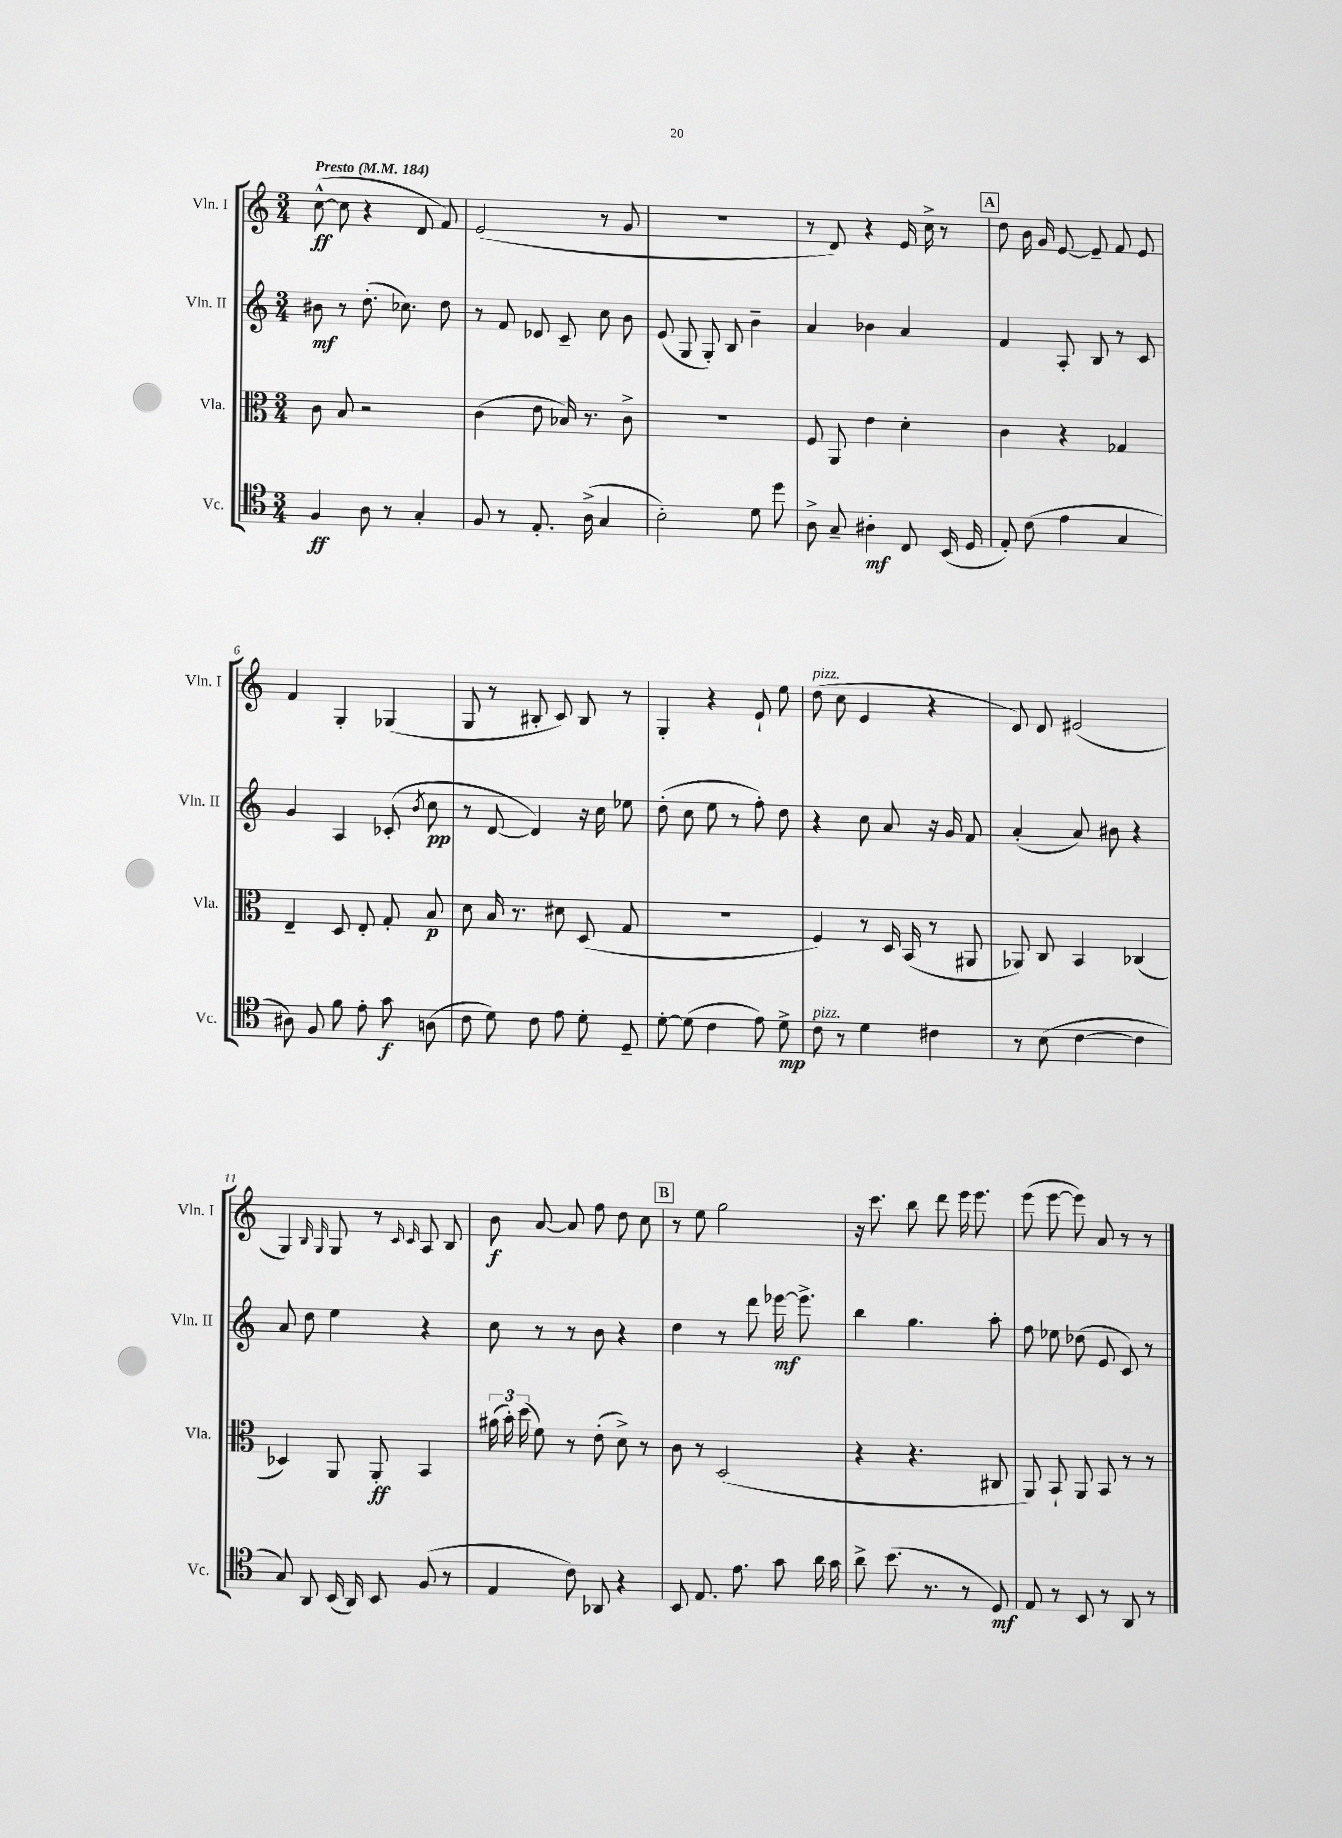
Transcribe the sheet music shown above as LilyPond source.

<<
\new StaffGroup <<
\new Staff = "s0" \with { instrumentName = "Vln. I" shortInstrumentName = "Vln. I" } {
    \clef treble \key c \major \numericTimeSignature \time 3/4 \tempo "Presto" 4 = 184
    \autoBeamOff c''8~-^\ff( c''8 r4 d'8 f'8) |
    e'2( r8 g'8 |
    R2. |
    r8 d'8) r4 e'16 c''16-> r8 |
    \mark \markup { \box "A" } d''8 b'16 g'16 e'8~ e'8-- f'8 e'8 |
    f'4 g4-. ges4( |
    g8 r8 bis8-. c'8) bis8 r8 |
    g4-. r4 e'8-! e''8 |
    d''8^\markup { \italic "pizz." }( c''8 e'4 r4 |
    d'8) d'8 eis'2( |
    g4) \grace { b16 g16 } g8 r8 \grace { c'16 c'16 } a8 b8 |
    b'8\f a'8~ a'8 f''8 d''8 c''8 |
    \mark \markup { \box "B" } r8 e''8 g''2 |
    r16 c'''8. b''8 d'''8 e'''16 e'''8. |
    e'''8( e'''8~ e'''8) a'8 r8 r8 \bar "|." |
}
\new Staff = "s1" \with { instrumentName = "Vln. II" shortInstrumentName = "Vln. II" } {
    \clef treble \key c \major \numericTimeSignature \time 3/4
    \autoBeamOff bis'8\mf r8 d''8.-.( ces''8.) d''8 |
    r8 f'8 des'8 c'8-- c''8 b'8 |
    e'8( g8 g8-.) b8 b'4-- |
    a'4 bes'4 a'4 |
    \mark \markup { \box "A" } f'4 a8-. b8 r8 c'8 |
    g'4 a4 ces'8-.( \acciaccatura { b'8 } c''8\pp |
    r8 d'8~ d'4) r16 c''16 ees''8 |
    d''8-.( c''8 e''8 r8 f''8-.) d''8 |
    r4 c''8 a'8 r16 g'16 f'8 |
    a'4-.( a'8) bis'8 r4 |
    a'8 d''8 e''4 r4 |
    c''8 r8 r8 b'8 r4 |
    \mark \markup { \box "B" } d''4 r8 d'''8 ees'''16~\mf ees'''8.-> |
    b''4 g''4. a''8-. |
    f''8 ees''8 des''8( e'8 c'8) r8 \bar "|." |
}
\new Staff = "s2" \with { instrumentName = "Vla." shortInstrumentName = "Vla." } {
    \clef alto \key c \major \numericTimeSignature \time 3/4
    \autoBeamOff c'8 b8 r2 |
    c'4( e'8 bes16) r8. c'8-> |
    R2. |
    f8 a,8 e'4 d'4-. |
    \mark \markup { \box "A" } c'4 r4 ges4 |
    e4-- d8 e8-. g8-. b8\p |
    d'8 b16 r8. dis'8 d8( g8 |
    R2. |
    f4) r8 d16 b,16( r8 ais,8 |
    aes,8) c8 b,4 ces4( |
    des4) a,8 a,8-.\ff b,4 |
    \tuplet 3/2 { ais'16( b'16-.) d''16( } f'8) r8 e'8-.( d'8->) r8 |
    \mark \markup { \box "B" } c'8 r8 d2( |
    r4 r4. cis8 |
    a,8) b,8-! a,8 b,8 r8 r8 \bar "|." |
}
\new Staff = "s3" \with { instrumentName = "Vc." shortInstrumentName = "Vc." } {
    \clef tenor \key c \major \numericTimeSignature \time 3/4
    \autoBeamOff f4\ff a8 r8 g4-. |
    f8 r8 e8.-. a16->( g4 |
    b2-.) d'8 d''8 |
    a8-> g8-- ais4-.\mf c8 b,16( d16 |
    \mark \markup { \box "A" } e8-.) c'8( e'4 g4 |
    ais8) f8 f'8 e'8-. g'8\f a8( |
    c'8 d'8) c'8 e'8 d'8-. d8-- |
    d'8~-. d'8( c'4 e'8) d'8->\mp |
    c'8^\markup { \italic "pizz." } r8 d'4 cis'4 |
    r8 b8( c'4~ c'4 |
    g8) a,8 b,16( a,16) b,8 f8( r8 |
    e4 c'8) aes,8 r4 |
    \mark \markup { \box "B" } b,8 e8. e'8. g'8 a'16 g'16 |
    a'8-> b'8.( r8. r8 d8\mf) |
    e8 r8 b,8 r8 a,8 r8 \bar "|." |
}
>>
>>
